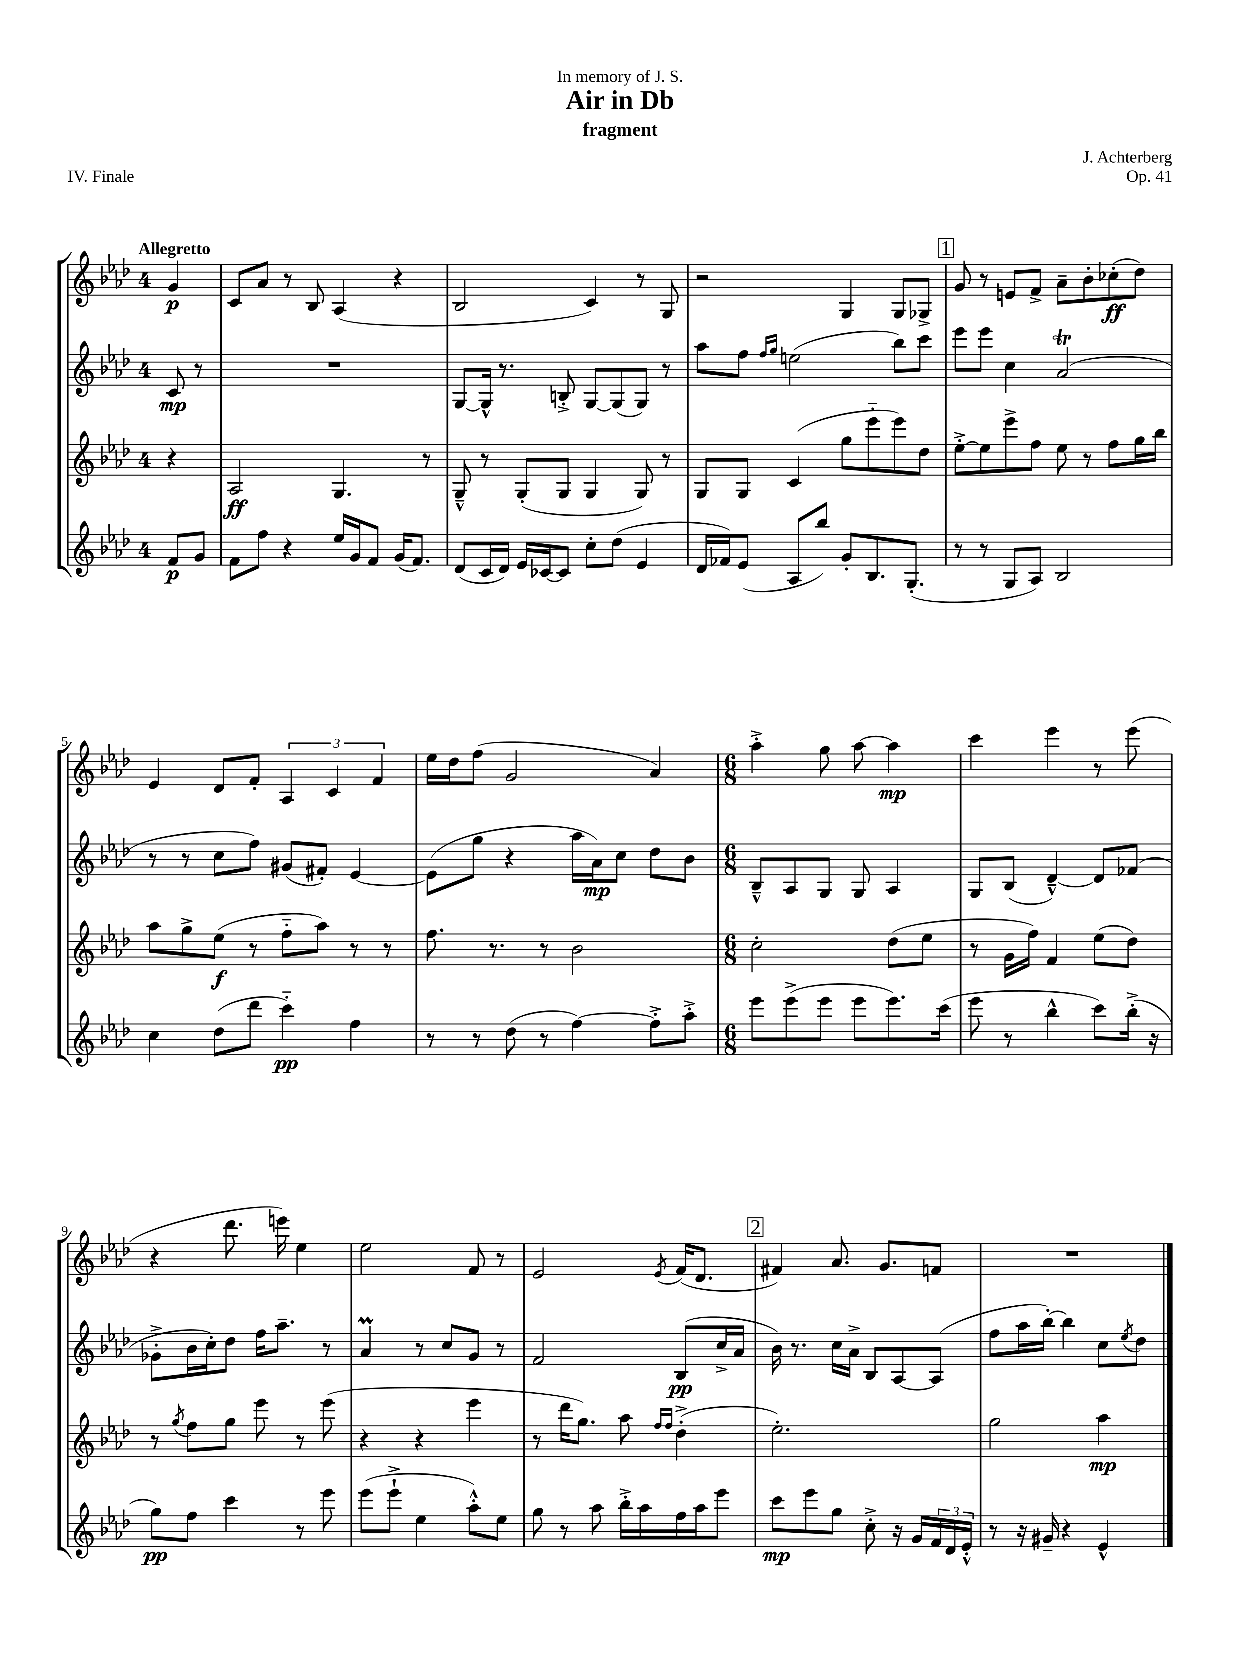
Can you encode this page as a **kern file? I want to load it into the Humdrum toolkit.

**kern	**kern	**kern	**kern
*staff4	*staff3	*staff2	*staff1
*clefG2	*clefG2	*clefG2	*clefG2
*k[b-e-a-d-]	*k[b-e-a-d-]	*k[b-e-a-d-]	*k[b-e-a-d-]
*M4/4	*M4/4	*M4/4	*M4/4
8f	4r	8c	4g
8g	.	8r	.
=	=	=	=
8f	2A-	1r	8c
8ff	.	.	8a-
4r	.	.	8r
.	.	.	8B-
16ee-	4.G	.	(4A-
16g	.	.	.
8f	.	.	.
(16g	.	.	4r
8.f)	.	.	.
.	8r	.	.
=	=	=	=
(8d-	8G~^^	[8G	2B-
16c	8r	16G^^]	.
16d-)	.	8.r	.
16e-	(8G'	.	.
[16c-	.	.	.
8c-]	8G	8B'^	.
8cc'	4G	[8G	4c)
(8dd-	.	(8G]	.
4e-	8G)	8G)	8r
.	8r	8r	8G
=	=	=	=
16d-	8G	8aa-	2r
16f-)	.	.	.
(8e-	8G	8ff	.
.	.	16qqff	.
.	.	16qqgg	.
8A-	(4c	(2ee	.
8bb-)	.	.	.
8g'	8gg	.	4G
8.B-	8eee-'~	.	.
.	8eee-)	8bb-)	8G
(8.G'	.	.	.
.	8dd-	8ccc	8G-^
=	=	=	=
8r	[8ee-'^	8eee-	8g
8r	8ee-]	8eee-	8r
8G	8eee-^	4cc	8e
8A-)	8ff	.	8f^
2B-	8ee-	(2a-	8a-~
.	8r	.	8b-'
.	8ff	.	(8cc-'
.	16gg	.	8dd-)
.	16bb-	.	.
=	=	=	=
4cc	8aa-	8r	4e-
.	8gg^	8r	.
(8dd-	(8ee-	8cc	8d-
8ddd-	8r	8ff)	8f'
4ccc'~)	8ff'~	(8g#	6A-
.	8aa-)	8f#')	.
.	.	.	6c
4ff	8r	[4e-	.
.	.	.	6f
.	8r	.	.
=	=	=	=
8r	8.ff	(8e-]	16ee-
.	.	.	16dd-
8r	.	8gg	(8ff
.	8.r	.	.
(8dd-	.	4r	2g
8r	8r	.	.
[4ff)	2b-	16aa-	.
.	.	16a-)	.
.	.	8cc	.
8ff'^]	.	8dd-	4a-)
8aa-'^	.	8b-	.
=	=	=	=
*M6/8	*M6/8	*M6/8	*M6/8
8eee-	2cc'	8B-~^^	4aa-'^
(8eee-^	.	8A-	.
8eee-	.	8G	8gg
8eee-	.	8G	[8aa-
8.eee-)	(8dd-	4A-	4aa-]
.	8ee-	.	.
(16ccc	.	.	.
=	=	=	=
8eee-	8r	8G	4ccc
8r	16g	(8B-	.
.	16ff)	.	.
4bb-^^	4f	[4d-~^^)	4eee-
8ccc)	(8ee-	8d-]	8r
(16bb-'^	8dd-)	(8f-	(8eee-
16r	.	.	.
=	=	=	=
8gg)	8r	8g-'^	4r
.	8qgg	.	.
8ff	8ff	16b-	.
.	.	16cc')	.
4ccc	8gg	8dd-	8.ddd-
.	8eee-	16ff	.
.	.	8.aa-~	16eee)
8r	8r	.	4ee-
8eee-	(8eee-	8r	.
=	=	=	=
(8eee-	4r	4a-	2ee-
8eee-`^	.	.	.
4ee-	4r	8r	.
.	.	8cc	.
8aa-'^^)	4eee-	8g	8f
8ee-	.	8r	8r
=	=	=	=
8gg	8r	2f	2e-
8r	16ddd-	.	.
.	8.gg)	.	.
8aa-	.	.	.
16bb-'^	8aa-	.	.
16aa-	.	.	.
.	16qqff	.	.
.	16qqff	.	8qe-
16ff	(4dd-'^	(8B-	(16f
16aa-	.	.	8.d-
8eee-	.	16cc^	.
.	.	16a-	.
=	=	=	=
8ccc	2.ee-')	16b-)	4f#)
.	.	8.r	.
8eee-	.	.	.
8gg	.	16cc	8.a-
.	.	16a-^	.
8cc'^	.	8B-	.
.	.	.	8.g
16r	.	[8A-	.
16g	.	.	.
24f	.	(8A-]	8f
24d-	.	.	.
24e-'^^	.	.	.
=	=	=	=
8r	2gg	8ff	2.r
16r	.	16aa-	.
16g#~	.	[16bb-')	.
4r	.	4bb-]	.
4e-^^	4aa-	8cc	.
.	.	8qee-	.
.	.	8dd-	.
==	==	==	==
*-	*-	*-	*-
